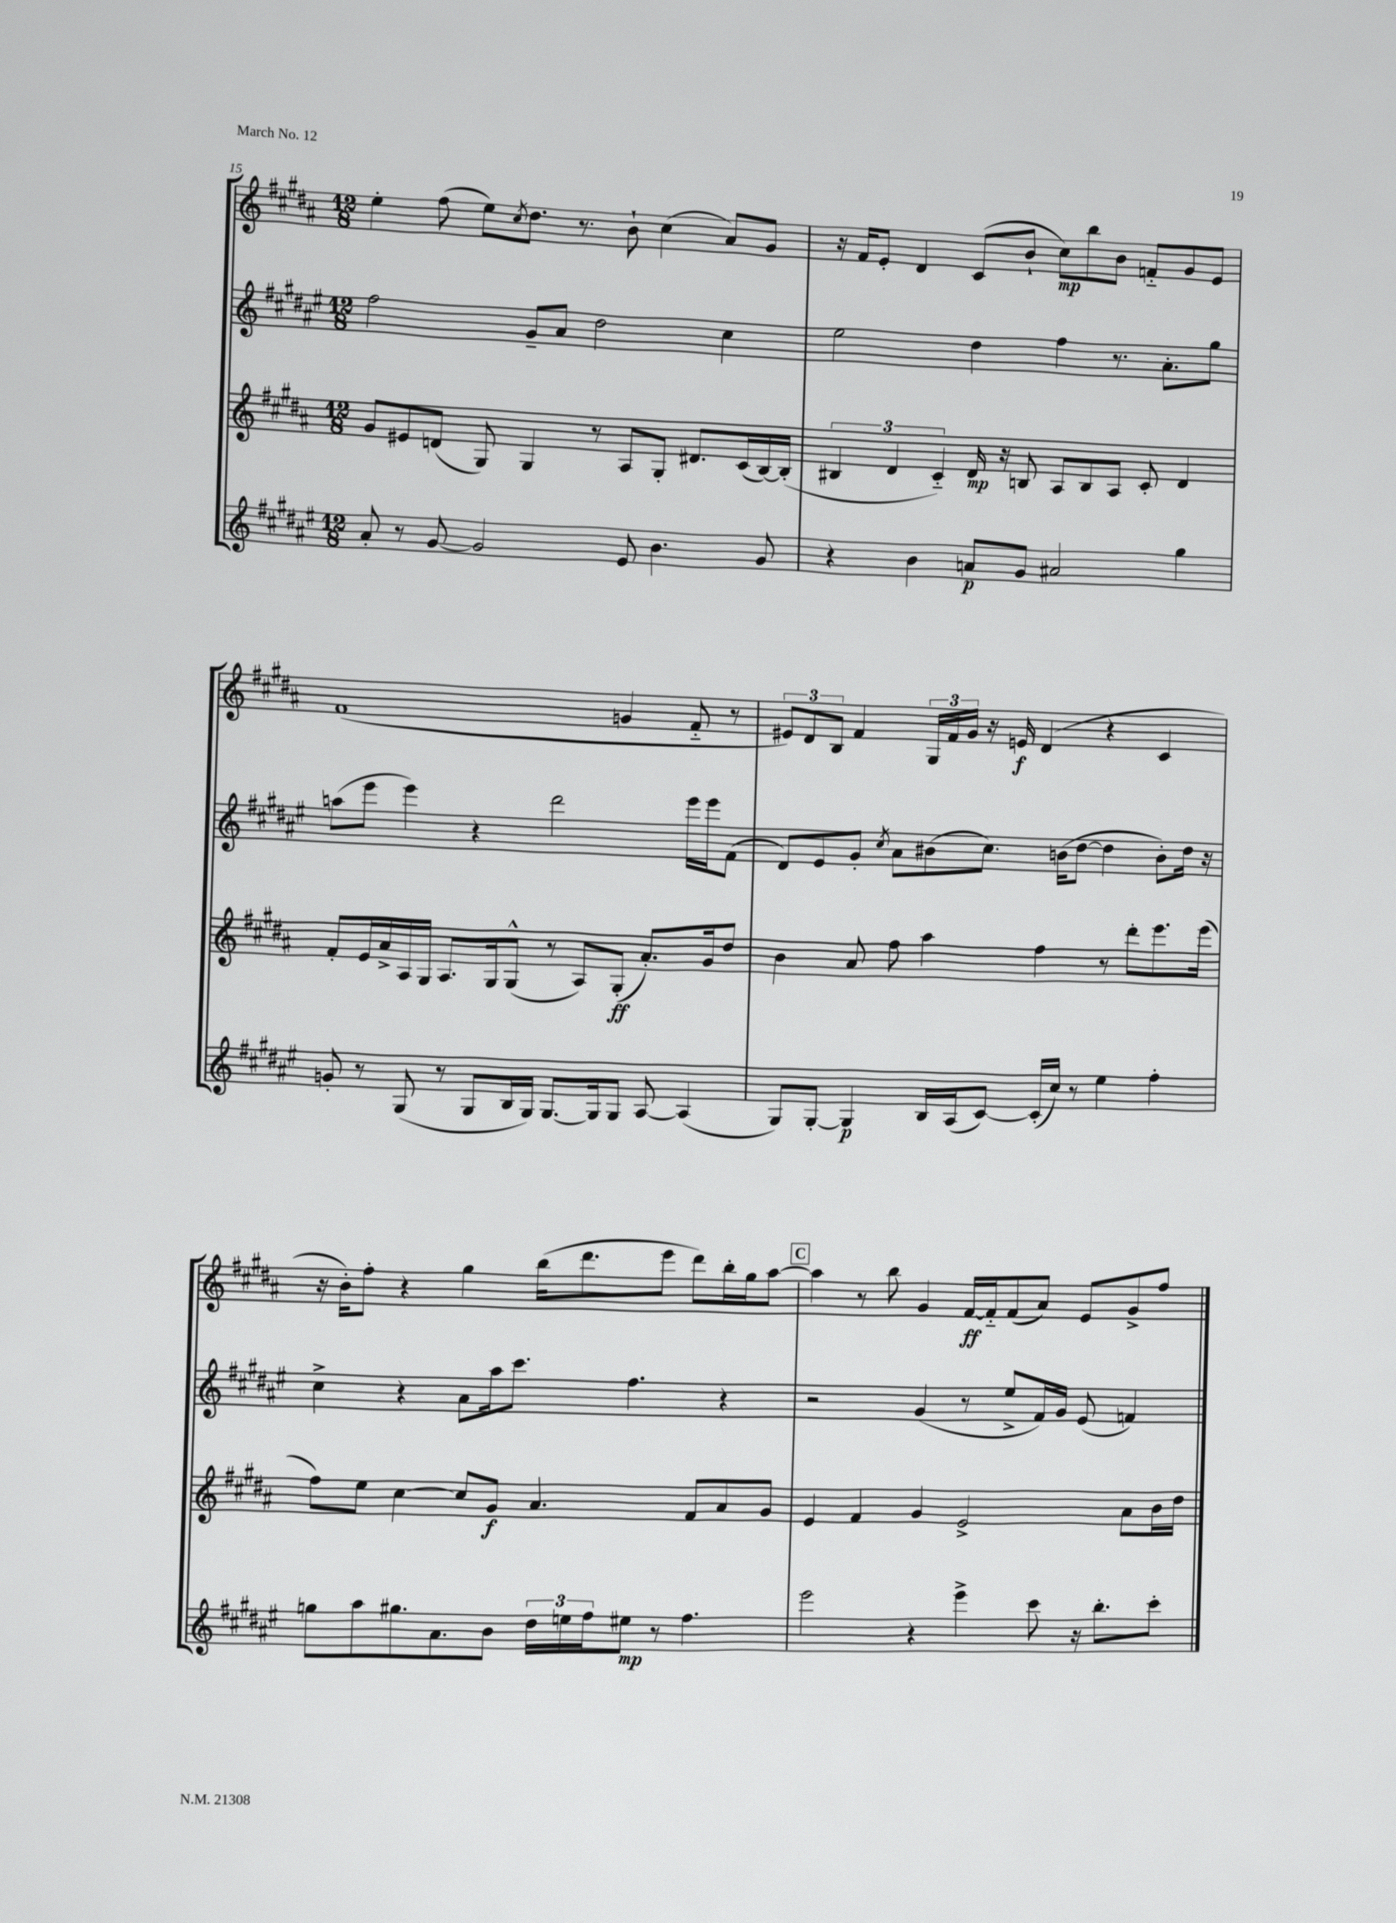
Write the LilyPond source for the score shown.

<<
\new StaffGroup <<
\new Staff = "s0" {
    \clef treble \key b \major \numericTimeSignature \time 12/8
    e''4-. fis''8( e''8) \acciaccatura { cis''8 } dis''8. r8. b'8-! cis''4( ais'8) gis'8 |
    r16 fis'16 e'8-. dis'4 cis'8( b'8-! cis''8\mp) b''8 b'8 f'8-_ gis'8 e'8 |
    fis'1( g'4 fis'8-_ r8 |
    \tuplet 3/2 { eis'8) dis'8 b8 } fis'4 \tuplet 3/2 { gis16 fis'16 gis'16 } r16 e'16\f dis'4( r4 cis'4 |
    r16 b'16-.) fis''8-. r4 gis''4 b''16( dis'''8. e'''8 dis'''8) b''16-. gis''16 ais''8~ |
    \mark \markup { \box "C" } ais''4 r8 b''8 gis'4 fis'16~\ff fis'16-_ fis'8( ais'8) e'8 gis'8-> fis''8 \bar "|." |
}
\new Staff = "s1" {
    \clef treble \key fis \major \numericTimeSignature \time 12/8
    fis''2 gis'8-- ais'8 dis''2 cis''4 |
    eis''2 dis''4 fis''4 r8. ais'8.-. gis''8 |
    a''8( eis'''8 eis'''4) r4 dis'''2 eis'''16 eis'''16 fis'8( |
    dis'8) eis'8 gis'8-. \acciaccatura { cis''8 } ais'8 bis'8( cis''8.) b'16( dis''8~ dis''4 b'8-.) dis''16 r16 |
    cis''4-> r4 ais'8 ais''16 cis'''8. fis''4. r4 |
    \mark \markup { \box "C" } r2 gis'4( r8 eis''8-> fis'16) gis'16 eis'8( f'4) \bar "|." |
}
\new Staff = "s2" {
    \clef treble \key b \major \numericTimeSignature \time 12/8
    gis'8 eis'8 d'8( gis8) gis4 r8 ais8 gis8-. dis'8. cis'16( b16~) b16-.( |
    \tuplet 3/2 { bis4 dis'4 cis'4-_) } dis'16\mp r16 b8 ais8 b8 ais8 cis'8-. dis'4 |
    fis'8-. e'16 ais'16-> ais16 gis16 ais8. gis16 gis8-^( r8 ais8) gis8-.\ff( ais'8.-.) gis'16 dis''8 |
    b'4 ais'8 fis''8 ais''4 fis''4 r8 dis'''8-. e'''8. e'''16( |
    fis''8) e''8 cis''4~ cis''8 gis'8\f ais'4. fis'8 ais'8 gis'8 |
    \mark \markup { \box "C" } e'4 fis'4 gis'4 e'2-> ais'8 b'16 dis''16 \bar "|." |
}
\new Staff = "s3" {
    \clef treble \key fis \major \numericTimeSignature \time 12/8
    ais'8-. r8 gis'8~ gis'2 eis'8 b'4. gis'8 |
    r4 b'4 a'8\p gis'8 ais'2 gis''4 |
    g'8-. r8 gis8( r8 gis8 b16 gis16) gis8.~ gis16 gis8 ais8~ ais4( |
    gis8) gis8~-. gis4\p b16 ais16( cis'8~) cis'16-.( cis''16) r8 eis''4 fis''4-. |
    g''8 ais''8 gis''8. ais'8. b'8 \tuplet 3/2 { dis''16 e''16 fis''16 } eis''8\mp r8 fis''4. |
    \mark \markup { \box "C" } eis'''2 r4 eis'''4-> cis'''8 r16 b''8.-. cis'''8-. \bar "|." |
}
>>
>>
\layout { \context { \Score currentBarNumber = #15 \override BarNumber.break-visibility = ##(#f #t #t) barNumberVisibility = #(every-nth-bar-number-visible 5) } }
